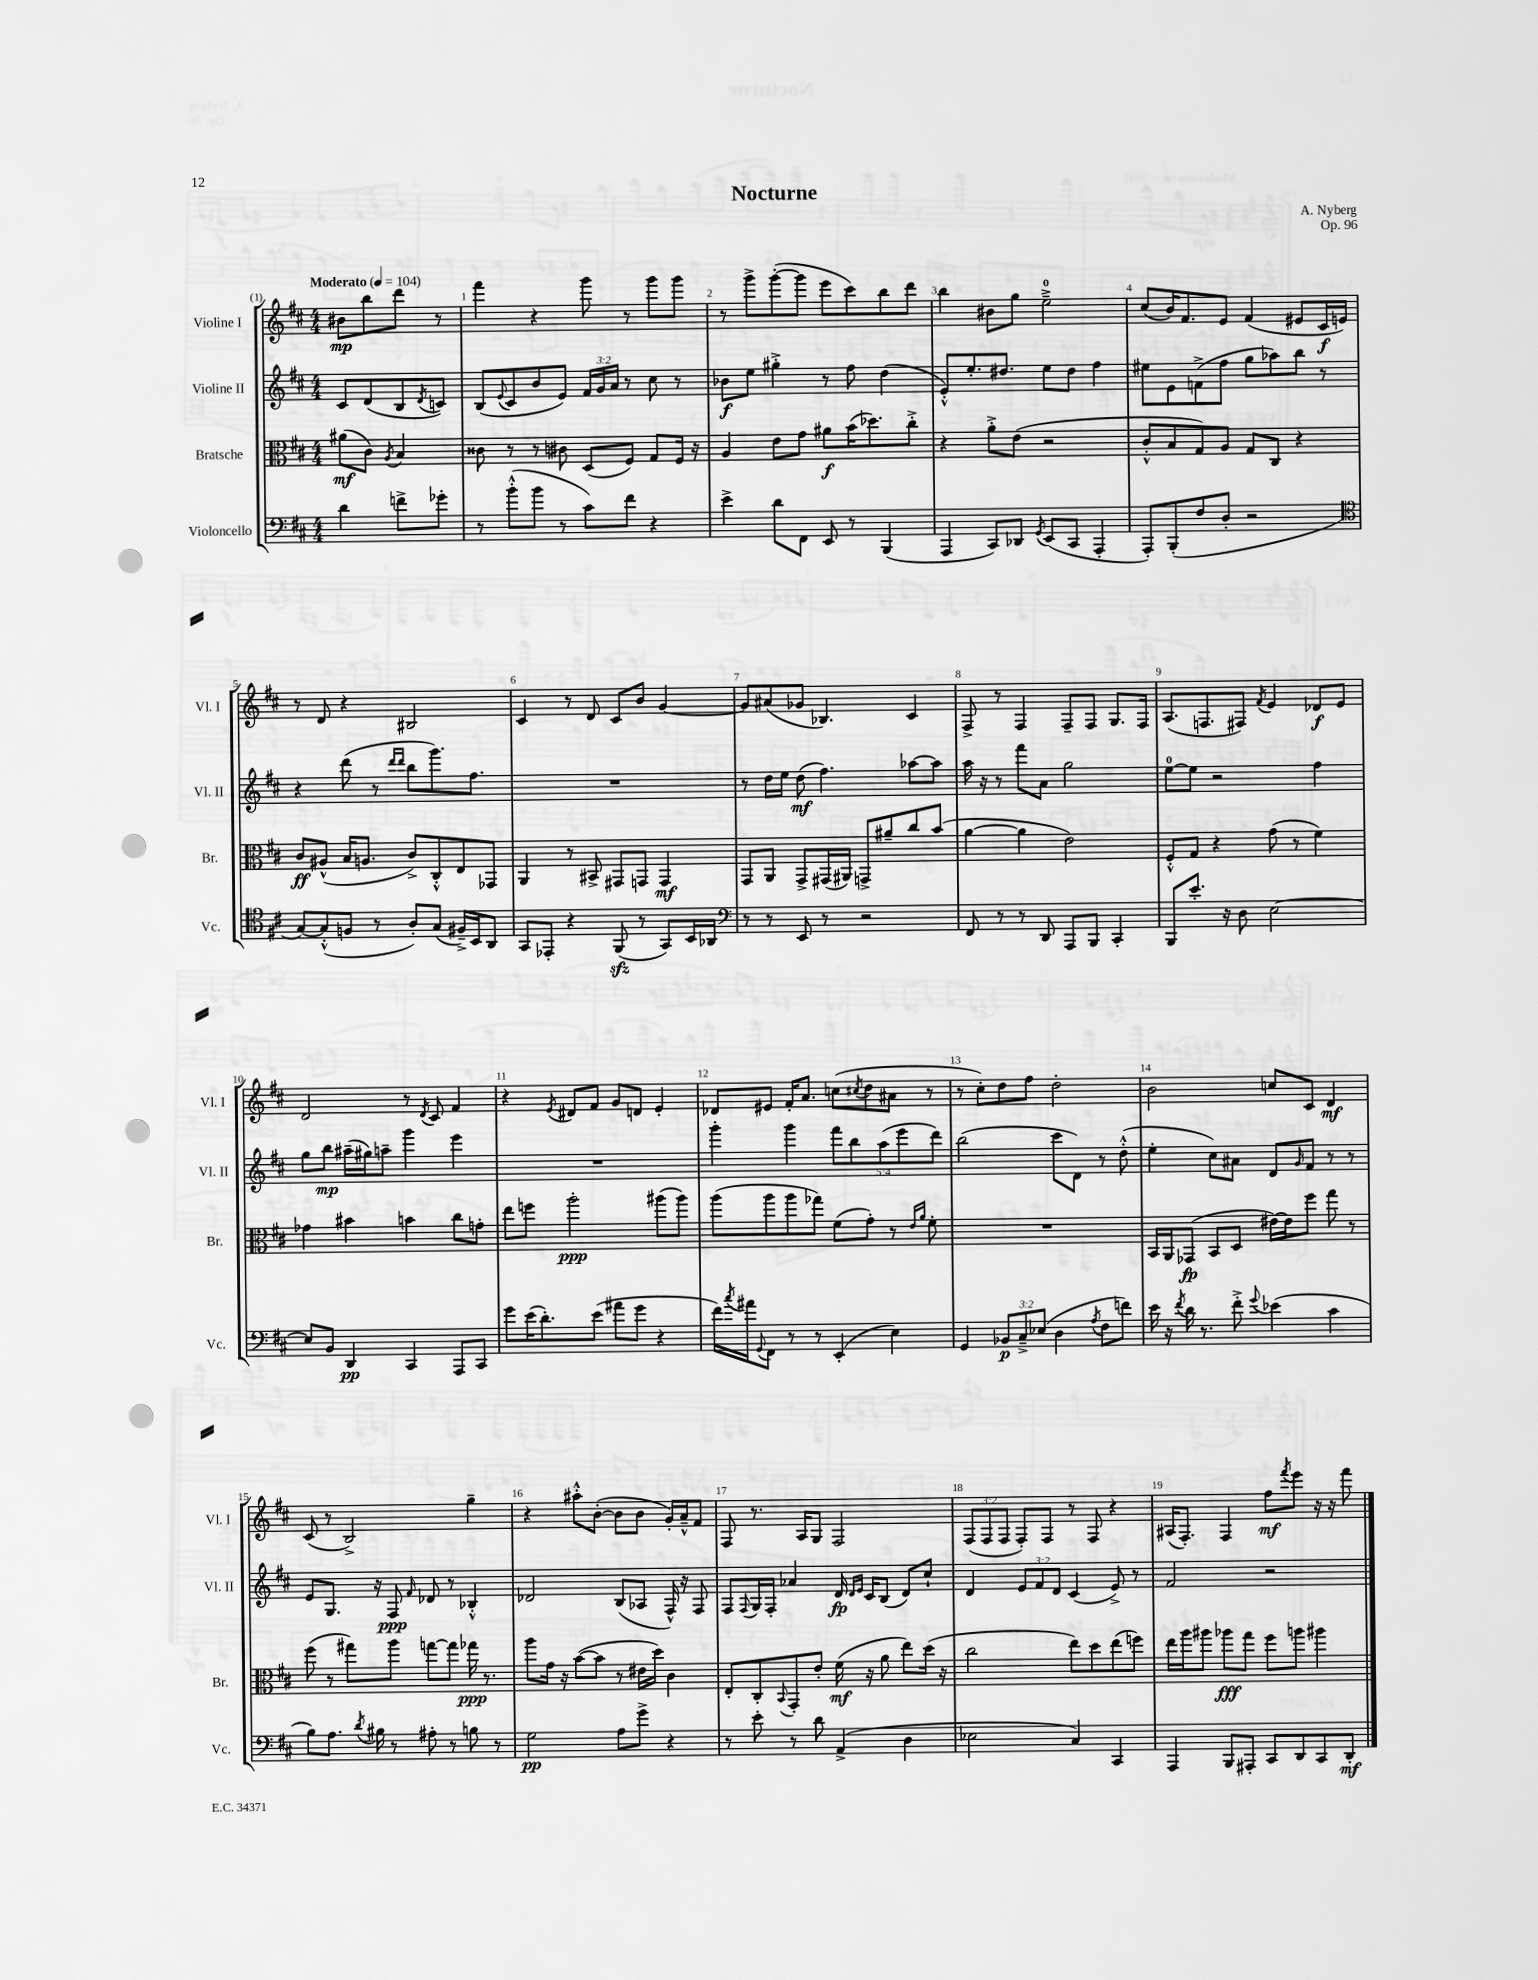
\header { title = "Nocturne" composer = "A. Nyberg" opus = "Op. 96" }
<<
\new StaffGroup <<
\new Staff = "s0" \with { instrumentName = "Violine I" shortInstrumentName = "Vl. I" } {
    \clef treble \key d \major \numericTimeSignature \time 4/4 \override Staff.TupletNumber.text = #tuplet-number::calc-fraction-text \partial 2 \tempo "Moderato" 4 = 104
    bis'8\mp b''8 d'''8 r8 |
    fis'''4 r4 g'''8 r8 g'''8 g'''8 |
    r8 g'''8-> g'''8~-.( g'''8 e'''8 cis'''8) b''8 d'''8 |
    b''4 bis'8 g''8 e''2-0---> |
    cis''8( b'16) fis'8. e'8 fis'4( eis'8 cis'16\f e'16) |
    r8 d'8 r4 bis2 |
    cis'4 r8 d'8 cis'8 b'8 g'4~ |
    g'8 ais'8( ges'8 bes4.) cis'4 |
    fis8-> r8 fis4 fis8-- fis8 g8. fis16 |
    a8.( f8. fis8) \acciaccatura { fis'8 } e'4 des'8\f e'8 |
    d'2 r8 \acciaccatura { d'8 } cis'8 fis'4 |
    r4 \acciaccatura { e'8 } dis'8 fis'8 g'8 d'8 e'4-. |
    des'8 eis'8 fis'16-. a'8. c''8( \acciaccatura { cis''8 } d''8 ais'8 r8 |
    r8 cis''8-.) d''8 fis''8 d''2-. |
    b'2 c''8 cis'8 d'4\mf |
    cis'8( r8 b2->) g''4-- |
    r4 ais''8-.-^ b'8~-.( b'8 b'8 g'16-.) a'16---^ fis'8 |
    fis8 r8. a16 g8 fis2 |
    \tuplet 3/2 { fis8( fis8 fis8 } fis8-.) fis8 r8 fis8 r4 |
    ais16( fis8.-.) fis4 fis''8\mf \acciaccatura { fis'''8 } e'''8 r16 r16 fis'''8 \bar "|." |
}
\new Staff = "s1" \with { instrumentName = "Violine II" shortInstrumentName = "Vl. II" } {
    \clef treble \key d \major \numericTimeSignature \time 4/4 \override Staff.TupletNumber.text = #tuplet-number::calc-fraction-text \partial 2
    cis'8 d'8( b8 \acciaccatura { d'8 } c'8) |
    b8( \appoggiatura { e'8 } cis'8 b'8 e'8) \tuplet 3/2 { fis'16 g'16 a'16 } r8 cis''8 r8 |
    bes'8\f e''8 gis''4-.-> r8 fis''8 d''4( |
    e'8-.-^) e''8.-. dis''8. e''8 dis''8 fis''4 |
    eis''8 e'8 f'8->( fis''8 g''8 aes''8) b''8 r8 |
    r4 d'''8( r8 \grace { d'''16 d'''16 } b''8 g'''8.) fis''8. |
    R1 |
    r8 d''16 e''16 d''8\mf( fis''4.) aes''8~ aes''8 |
    a''16 r16 r8 fis'''8 a'8 g''2 |
    e''8-0~ e''8 r2 fis''4 |
    g''8 b''8\mp ais''16--( gis''16) a''8-- g'''4 e'''4 |
    R1 |
    g'''4-. g'''4 \tuplet 5/4 { fis'''8 b''8 a''8( e'''8 d'''8) } |
    b''2( cis'''8 d'8) r8 d''8-.-^( |
    e''4-. cis''8) ais'8 d'8 \grace { g'16 } fis'8 r8 r8 |
    e'8 g8. r16 fis8\ppp \grace { fis'16 } des'8 r8 bes4-.-^ |
    des'2 b8( aes8 fis16-^) r16 fis8 |
    fis8 \appoggiatura { fis8 } g16 fis16-. aes'4 d'16\fp \grace { d'16 e'16 } cis'16 b8( d'8) cis''8-! |
    d'4 \tuplet 3/2 { e'8 fis'8 d'8 } cis'4( e'8->) r8 |
    fis'2 r2 \bar "|." |
}
\new Staff = "s2" \with { instrumentName = "Bratsche" shortInstrumentName = "Br." } {
    \clef alto \key d \major \numericTimeSignature \time 4/4 \partial 2
    ais'8\mf( cis'8) \acciaccatura { a8 } b4 |
    cisis'8 r8 r8 cis'8 d8( fis8) g8 fis16 r16 |
    a4 e'8 g'8 ais'8\f b'16( des''8.) cis''8-.-> |
    r4 a'8-.-> e'8( r2 |
    cis'8-.-^ b8 g8) a8 g8 cis8 r4 |
    cis'8\ff ais8-^( b16 a8. cis'8->) cis8-.-^ e8 ges,8 |
    a,4 r8 bis,8-> gis,8 g,8 g,4\mf |
    g,8 a,8 g,8-> gis,16( ais,16) g,8-> ais'8-- cis''8 b'8( |
    a'4~ a'4 e'2) |
    fis8-.-^ g8 r4 g'8( r8 fis'4) |
    ges'4 bis'4 b'4 cis''8 g'8-. |
    e''8 f''8 a''2-.\ppp ais''8( ais''8) |
    a''8( a''8 a''8 ges''8) fis'8( g'8-.) r8 \grace { e'16 a'16 } fis'8-. |
    R1 |
    b,16 a,16 ges,8\fp( b,8 d8 eis'16~) eis'16 fis''8 g''8 r8 |
    fis''8( r8 gis''8) a''8 g''8~ g''8 ges''16\ppp r8. |
    a''8 g'16 r16 b'8~( b'8 r8 eis'16 d''16) cis'4 |
    e8-. cis8-. \appoggiatura { b,8 } g,8-. e'8-. fis'16\mf( r16 a'8 e''8) d''16( r16 |
    cis''2 e''8) d''8 e''8( f''8) |
    e''16 a''16 ais''8 aes''8\fff g''8 fis''8 a''8 ais''4 \bar "|." |
}
\new Staff = "s3" \with { instrumentName = "Violoncello" shortInstrumentName = "Vc." } {
    \clef bass \key d \major \numericTimeSignature \time 4/4 \override Staff.TupletNumber.text = #tuplet-number::calc-fraction-text \partial 2
    d'4 f'8-> ges'8-. |
    r8 b'8-.-^( b'8 r8 cis'8) fis'8 r4 |
    e'4-> d'8 fis,8 e,8 r8 b,,4( |
    a,,4 cis,8) des,8 \acciaccatura { g,8 } e,8( cis,8 a,,4-. |
    a,,8-.) b,,8-.( fis8 d8-. r2 |
    \clef tenor g8~) g8-.-^( f8 r8 a8-.) g8( fis16--->) b,16 a,8 |
    g,8 ees,8-. r4 fis,8\sfz( r8 g,8) b,16 aes,16 |
    \clef bass r8 r8 e,8 r8 r2 |
    fis,8 r8 r8 d,8 a,,8 b,,8 cis,4-. |
    b,,8 e'8.-. r16 d8 e2~ |
    e8 b,8 d,4\pp cis,4 a,,8 cis,8 |
    g'8 e'16( d'8.-.) e'8( ais'8 g'8 r4 |
    fis'16) \acciaccatura { cis''8 } ais'16 \appoggiatura { g,8 } fis,8 r8 r8 e,4-.( e4) |
    g,4 \tuplet 3/2 { bes,8\p cis8---> ees8( } d4 \acciaccatura { a8 } fis8 f'8) |
    e'16 r16 \acciaccatura { fis'8 } d'16 r8. fis'8-.-> \appoggiatura { g'8 } ees'4( cis'4 |
    b8) a8. \acciaccatura { d'8 } bis16 r8 ais8-. r8 b8 r8 |
    g2\pp a8 g'8-> r4 |
    r8 e'8-. r8 d'8 a,4->( d4 |
    ees2 cis4) cis,4 |
    a,,4 b,,8 ais,,8-. cis,8 d,8 cis,8 d,8-.\mf \bar "|." |
}
>>
>>
\layout { \context { \Score \override BarNumber.break-visibility = ##(#f #t #t) barNumberVisibility = #all-bar-numbers-visible } }
